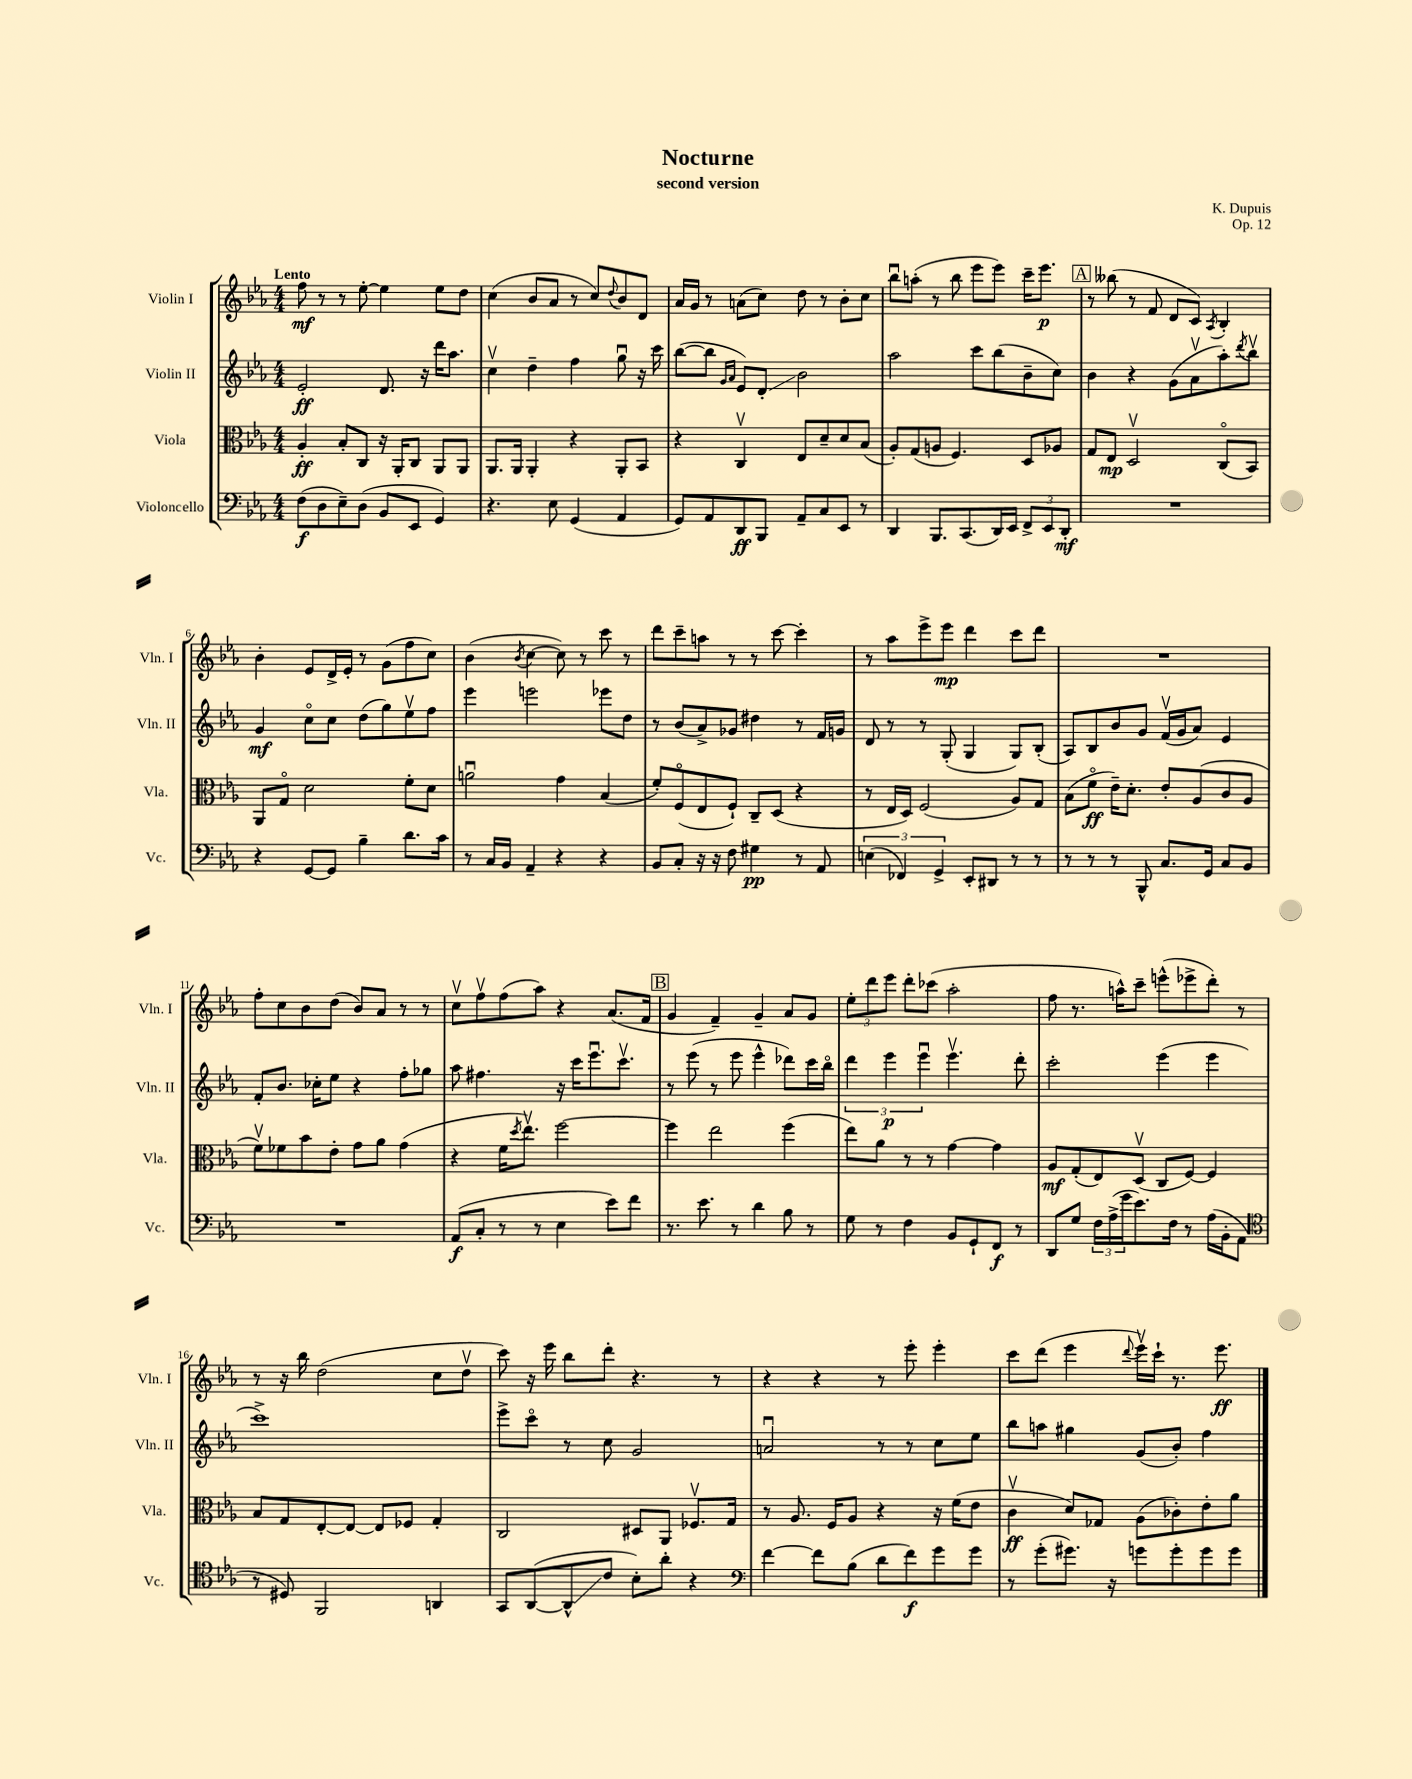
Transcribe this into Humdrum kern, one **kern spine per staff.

**kern	**kern	**kern	**kern
*staff4	*staff3	*staff2	*staff1
*clefF4	*clefC3	*clefG2	*clefG2
*k[b-e-a-]	*k[b-e-a-]	*k[b-e-a-]	*k[b-e-a-]
*M4/4	*M4/4	*M4/4	*M4/4
(8F	4A-'	2e-'	8ff
8D	.	.	8r
8E-~)	8B-'	.	8r
(8D	8C	.	[8ee-'
8BB-	16r	8.d	4ee-]
.	16AA-'	.	.
8EE-	8C	.	.
.	.	16r	.
4GG)	8AA-	16ddd	8ee-
.	.	8.aa-	.
.	8AA-	.	8dd
=	=	=	=
4.r	8.AA-	4ccv	(4cc
.	16AA-	.	.
.	4AA-'	4dd~	8b-
8E-	.	.	8a-
(4GG	4r	4ff	8r
.	.	.	8cc)
.	.	.	8qqdd
4AA-	8AA-'	8ggu	8b-
.	8BB-	16r	8d
.	.	16ccc	.
=	=	=	=
8GG)	4r	([8bb-	16a-
.	.	.	16g
8AA-	.	8bb-]	8r
.	.	16qqg	.
.	.	16qqa-	.
8DD	4Cv	8e-)	(8a
8BBB-	.	8d'	8cc)
8AA-~	8E-	2b-	8dd
8C	8d~	.	8r
8EE-	8d	.	8b-'
8r	(8B-	.	8cc
=	=	=	=
4DD	8A-')	2aa-	8bb-u
.	(8G	.	(8aa'
8.BBB-	8A	.	8r
.	4.F)	.	8bb-
(8.CC	.	.	.
.	.	8ccc	8eee-
16DD)	.	(8bb-	8eee-)
16EE-	.	.	.
12FF^	8D	8b-~	16ccc~
.	.	.	8.eee-
12EE-	.	.	.
.	8A-	8cc)	.
12DD'	.	.	.
=	=	=	=
1r	8G	4b-	8r
.	8E-	.	(8bb--
.	2Dv	4r	8r
.	.	.	8f
.	.	(8g	8d
.	.	8a-v	8c)
.	.	.	8qA-
.	(8Co	8aa-')	4B-'
.	.	8qddd	.
.	8BB-)	8bb-v	.
=	=	=	=
4r	8AA-	4g	4b-'
.	8Go	.	.
[8GG	2d	8cco	8e-
8GG]	.	8cc	16d^
.	.	.	16e-'
4B-~	.	(8dd	8r
.	.	8gg)	(8g
8.d	8f'	8ee-v	8ff
.	8d	8ff	8cc)
16c	.	.	.
=	=	=	=
8r	2au	4eee-	(4b-
16C	.	.	.
16BB-	.	.	.
.	.	.	8qb-
4AA-~	.	2eee	[4cc
4r	4g	.	8cc])
.	.	.	8r
4r	(4B-	8eee-	8ccc
.	.	8dd	8r
=	=	=	=
8BB-	8f')	8r	8ddd
8C'	(8Fo	(8b-	8ccc~
16r	8E-	8a-^)	8aa
16r	.	.	.
8F	8F`)	8g-	8r
4G#	8C~	4dd#	8r
.	(8D	.	[8ccc
8r	4r	8r	4ccc']
8AA-	.	16f	.
.	.	16g	.
=	=	=	=
(6E	8r	8d	8r
.	16E-	8r	8aa-
6FF-)	.	.	.
.	16D)	.	.
.	(2F	8r	8eee-^
6GG^	.	.	.
.	.	(8G'	8eee-
8EE-'	.	4G	4ddd
8DD#	.	.	.
8r	8A-)	8G)	8ccc
8r	8G	(8B-'	8ddd
=	=	=	=
8r	(8B-	8A-)	1r
8r	8fo	8B-	.
8r	16e-~)	8b-	.
.	8.d'	.	.
8BBB-^^	.	8g	.
8.C	8e-'	(16fv	.
.	.	16g	.
.	(8A-	8a-)	.
16GG	.	.	.
8C	8c	4e-	.
8BB-	8A-	.	.
=	=	=	=
1r	8fv)	8f'	8ff'
.	8f-	8.b-	8cc
.	8b-	.	8b-
.	.	16cc-'	.
.	8e-'	8ee-	(8dd
.	8g	4r	8b-)
.	8a-	.	8a-
.	(4g	8ff'	8r
.	.	8gg-	8r
=	=	=	=
(8AA-	4r	8aa-	8ccv
8C'	.	4.ff#	8ffv
8r	16f	.	(8ff
.	8qdd	.	.
.	8.ee-v)	.	.
8r	.	.	8aa-)
4E-	[2ff	16r	4r
.	.	16ccc	.
.	.	8.eee-u	.
8e-)	.	.	(8.a-
.	.	8.cccv	.
8f	.	.	.
.	.	.	16f
=	=	=	=
8.r	4ff]	8r	4g
.	.	(8eee-	.
8.e-	.	.	.
.	2ee-	8r	4f~)
8r	.	8eee-	.
4d	.	4eee-^^	4g~
8B-	(4ff	8ddd-)	8a-
8r	.	16ccc	8g
.	.	16bb-o	.
=	=	=	=
8G	8ee-)	6ddd	12ee-'
.	.	.	12ddd
8r	8a-	.	.
.	.	6eee-	12eee-
4F	8r	.	8ddd'
.	.	6eee-u	.
.	8r	.	(8ccc-
8BB-	[4g	4.eee-v	2aa-'
8GG`	.	.	.
8FF	4g]	.	.
8r	.	8ddd'	.
=	=	=	=
8DD	8A-	2ccc'	8ff
8G	(8G'	.	8.r
24F	8E-)	.	.
(24A-^	.	.	.
.	.	.	16aa^^)
24g	.	.	.
8.e-)	(8Dv	.	8ccc~
.	8C	(4eee-	(8eee^^
16F	.	.	.
8r	[8F)	.	8eee-^
(16A-	4F]	4eee-	8ddd')
16BB-'	.	.	.
8AA-	.	.	8r
=	=	=	=
*clefC4	*	*	*
8r	8B-	1ccc^)	8r
8D#)	8G	.	16r
.	.	.	16bb-
2FF	[8E-'	.	(2dd
.	8E-_	.	.
.	8E-]	.	.
.	8F-	.	.
4AA	4G'	.	8cc
.	.	.	8ddv
=	=	=	=
8GG	2C	8eee-^	8ccc)
([8AA-	.	8ccco	16r
.	.	.	16eee-
8AA-^^]	.	8r	8bb-
8c	.	8cc	8ddd'
8B-')	8D#	2g	4.r
8a-'	8AA-	.	.
4r	8.F-v	.	.
.	.	.	8r
.	16G	.	.
=	=	=	=
*clefF4	*	*	*
[4f	8r	2au	4r
.	8.A-	.	.
8f]	.	.	4r
.	16F	.	.
(8B-	8A-	.	.
8d	4r	8r	8r
8f)	.	8r	8eee-'
8g	16r	8cc	4eee-'
.	(16f	.	.
8g	8e-	8ee-	.
=	=	=	=
8r	4cv	8bb-	8ccc
(8g'	.	8aa	(8ddd
8.g#)	8d)	4gg#	4eee-
.	8G-	.	.
16r	.	.	.
.	.	.	8qqddd
8g	(8A-	(8g	16eee-v)
.	.	.	16ccc`
8g'	8c-')	8b-')	8.r
8g	8e-'	4ff	.
.	.	.	8.eee-
8g	8a-	.	.
==	==	==	==
*-	*-	*-	*-
